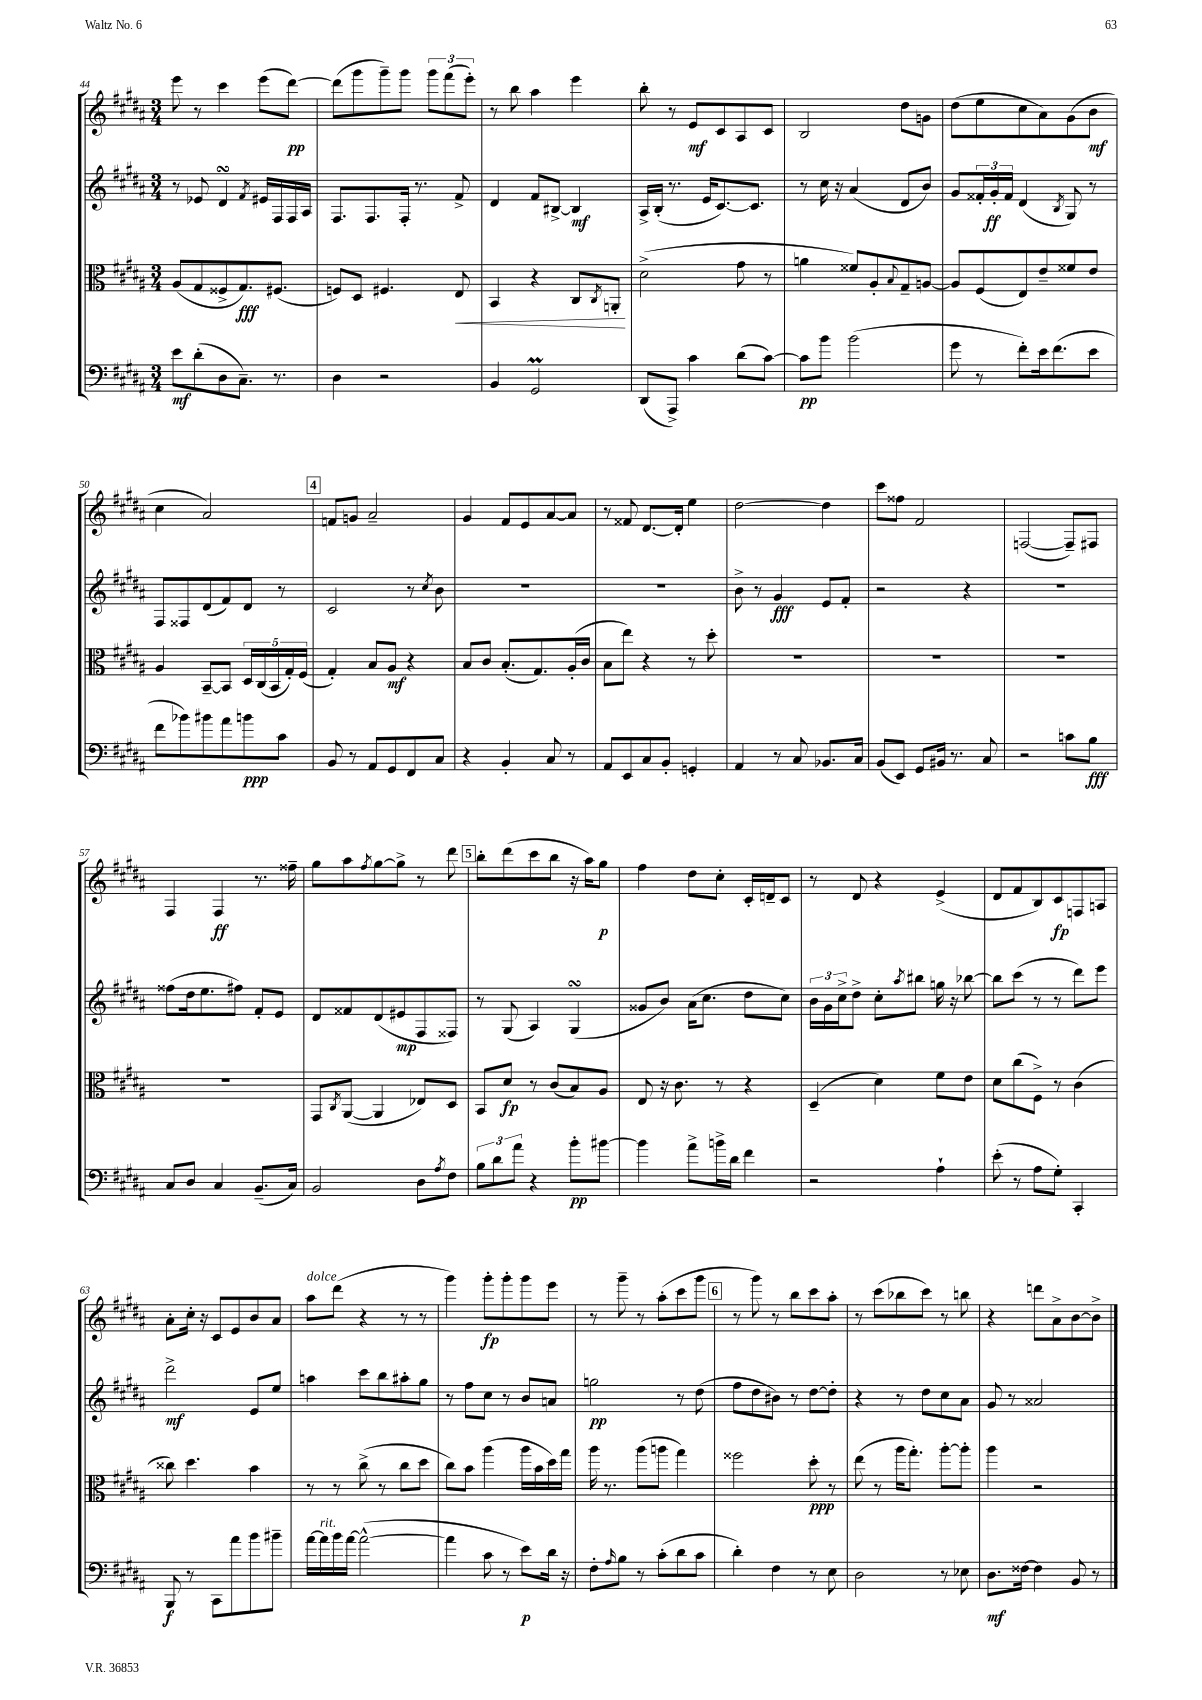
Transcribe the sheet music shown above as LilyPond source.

<<
\new StaffGroup <<
\new Staff = "s0" {
    \clef treble \key b \major \numericTimeSignature \time 3/4
    e'''8 r8 cis'''4 e'''8( dis'''8~\pp) |
    dis'''8( gis'''8 gis'''8--) gis'''8 \tuplet 3/2 { gis'''8 fis'''8( e'''8-.) } |
    r8 b''8 ais''4 e'''4 |
    b''8-. r8 e'8\mf cis'8 ais8 cis'8 |
    b2 dis''8 g'8 |
    dis''8( e''8 cis''8 ais'8) gis'8( b'8\mf |
    cis''4 ais'2) |
    \mark \markup { \box "4" } f'8 g'8 ais'2-- |
    gis'4 fis'8 e'8 ais'8~ ais'8 |
    r8 fisis'8 dis'8.~ dis'16-. e''4 |
    dis''2~ dis''4 |
    cis'''8 fisis''8 fis'2 |
    f2~( f8--) fis8 |
    fis4 fis4\ff r8. fisis''16-- |
    gis''8 ais''8 \acciaccatura { fis''8 } gis''8~ gis''8-> r8 dis'''8 |
    \mark \markup { \box "5" } b''8-. dis'''8( cis'''8 b''8 r16 ais''16) gis''8\p |
    fis''4 dis''8 cis''8-. cis'16-. d'16-- cis'8 |
    r8 dis'8 r4 e'4->( |
    dis'8 fis'8 b8) cis'8\fp f8 a8 |
    ais'8-. cis''16-. r16 cis'8 e'8 b'8 ais'8 |
    ais''8^\markup { \italic "dolce" } dis'''8( r4 r8 r8 |
    gis'''4) gis'''8-.\fp gis'''8-. gis'''8 e'''8 |
    r8 gis'''8-- r8 ais''8-.( cis'''8 gis'''8 |
    \mark \markup { \box "6" } r8 gis'''8) r8 b''8 cis'''8 ais''8-. |
    r8 cis'''8( bes''8 cis'''8) r8 b''8 |
    r4 d'''8 ais'8-> b'8~ b'8-> \bar "|." |
}
\new Staff = "s1" {
    \clef treble \key b \major \numericTimeSignature \time 3/4
    r8 ees'8 dis'4\turn \acciaccatura { fis'8 } eis'16 fis16 fis16 ais16 |
    fis8. fis8. fis16-. r8. fis'8-> |
    dis'4 fis'8 bis8~-> bis4\mf |
    ais16-> b16-.( r8. e'16 cis'8.~) cis'8. |
    r8 cis''16 r16 ais'4( dis'8 b'8) |
    gis'8 \tuplet 3/2 { fisis'16-. gis'16-.\ff fisis'16 } dis'4( \acciaccatura { b8 } gis8) r8 |
    fis8 fisis8 dis'8( fis'8) dis'8 r8 |
    \mark \markup { \box "4" } cis'2 r8 \acciaccatura { cis''8 } b'8 |
    R2. |
    R2. |
    b'8-> r8 gis'4\fff e'8 fis'8-. |
    r2 r4 |
    R2. |
    fisis''8( dis''16 e''8. fis''8) fis'8-. e'8 |
    dis'8 fisis'8 dis'8( eis'8\mp fis8 fisis8) |
    \mark \markup { \box "5" } r8 gis8( ais4) gis4\turn( |
    gisis'8 b'8) ais'16( cis''8. dis''8 cis''8) |
    \tuplet 3/2 { b'16 gis'16 cis''16-> } dis''8-> cis''8-. \acciaccatura { ais''8 } bis''8 g''16 r16 bes''8~ |
    bes''8 cis'''8( r8 r8 dis'''8) e'''8 |
    dis'''2->\mf e'8 e''8 |
    a''4 cis'''8 b''8 ais''8-. gis''8 |
    r8 fis''8 cis''8 r8 b'8 a'8 |
    g''2\pp r8 dis''8( |
    \mark \markup { \box "6" } fis''8 dis''8 bis'8) r8 dis''8~ dis''8-. |
    r4 r8 dis''8 cis''8 ais'8 |
    gis'8 r8 aisis'2 \bar "|." |
}
\new Staff = "s2" {
    \clef alto \key b \major \numericTimeSignature \time 3/4
    ais8( gis8 fisis8-> gis8.\fff) fis8.( |
    f8) dis8 fis4. e8\< |
    b,4 r4 cis8 \acciaccatura { cis8 } a,8-.\! |
    dis'2->( gis'8 r8 |
    a'4 fisis'8) ais8-. \appoggiatura { b8 } gis8-- a8~ |
    a8 fis8( e8) e'8-- fisis'8 e'8 |
    ais4 b,8~-- b,8 \tuplet 5/4 { dis16 cis16( b,16 gis16-.) fis16( } |
    \mark \markup { \box "4" } gis4-.) b8 ais8\mf r4 |
    b8 cis'8 b8.-.( gis8.) ais16-.( cis'16 |
    b8 e''8) r4 r8 dis''8-. |
    R2. |
    R2. |
    R2. |
    R2. |
    gis,8 \acciaccatura { cis8 } ais,8~( ais,4 ees8) dis8 |
    \mark \markup { \box "5" } b,8 dis'8\fp r8 cis'8( b8) ais8 |
    e8 r16 cis'8. r8 r4 |
    dis4--( dis'4) fis'8 e'8 |
    dis'8 cis''8( fis8->) r8 cis'4( |
    cisis''8) dis''4. b'4 |
    r8 r8 cis''8->( r8 cis''8 dis''8 |
    cis''8) b'8 ais''4( ais''16 b'16 dis''16) gis''16 |
    ais''16 r8. ais''8( a''8 gis''4) |
    \mark \markup { \box "6" } fisis''2 dis''8-.\ppp r8 |
    e''8( r8 ais''16 gis''8.-.) ais''8~-. ais''8-. |
    ais''4 r2 \bar "|." |
}
\new Staff = "s3" {
    \clef bass \key b \major \numericTimeSignature \time 3/4
    e'8\mf dis'8-.( dis8 cis8.--) r8. |
    dis4 r2 |
    b,4 gis,2\prall |
    dis,8( ais,,8->) cis'4 dis'8( cis'8~) |
    cis'8\pp b'8 b'2( |
    gis'8 r8 fis'8-.) e'16 fis'8.( e'8 |
    fis'8 bes'8) bis'8 ais'8 b'8\ppp cis'8 |
    \mark \markup { \box "4" } b,8 r8 ais,8 gis,8 fis,8 cis8 |
    r4 b,4-. cis8 r8 |
    ais,8 e,8 cis8 b,8-. g,4-. |
    ais,4 r8 cis8 bes,8. cis16 |
    b,8( e,8) gis,8 bis,16 r8. cis8 |
    r2 c'8 b8\fff |
    cis8 dis8 cis4 b,8.--( cis16) |
    b,2 dis8 \acciaccatura { ais8 } fis8 |
    \mark \markup { \box "5" } \tuplet 3/2 { b8 dis'8 ais'8 } r4 b'8-.\pp bis'8~ |
    bis'4 ais'8-> b'16-> dis'16 fis'4 |
    r2 ais4-! |
    e'8-.( r8 ais8 gis8-.) cis,4-. |
    b,,8\f r8 cis,8 ais'8 b'8 bis'8-- |
    ais'16~ ais'16^\markup { \italic "rit." } b'16 ais'16~ ais'2~-^( |
    ais'4 cis'8 r8 e'8\p) dis'16 r16 |
    fis8-. \grace { ais16 } b8 r8 cis'8-.( dis'8 cis'8 |
    \mark \markup { \box "6" } dis'4-.) fis4 r8 e8 |
    dis2 r8 ees8 |
    dis8.\mf fisis16~ fisis4 b,8 r8 \bar "|." |
}
>>
>>
\layout { \context { \Score currentBarNumber = #44 } }
